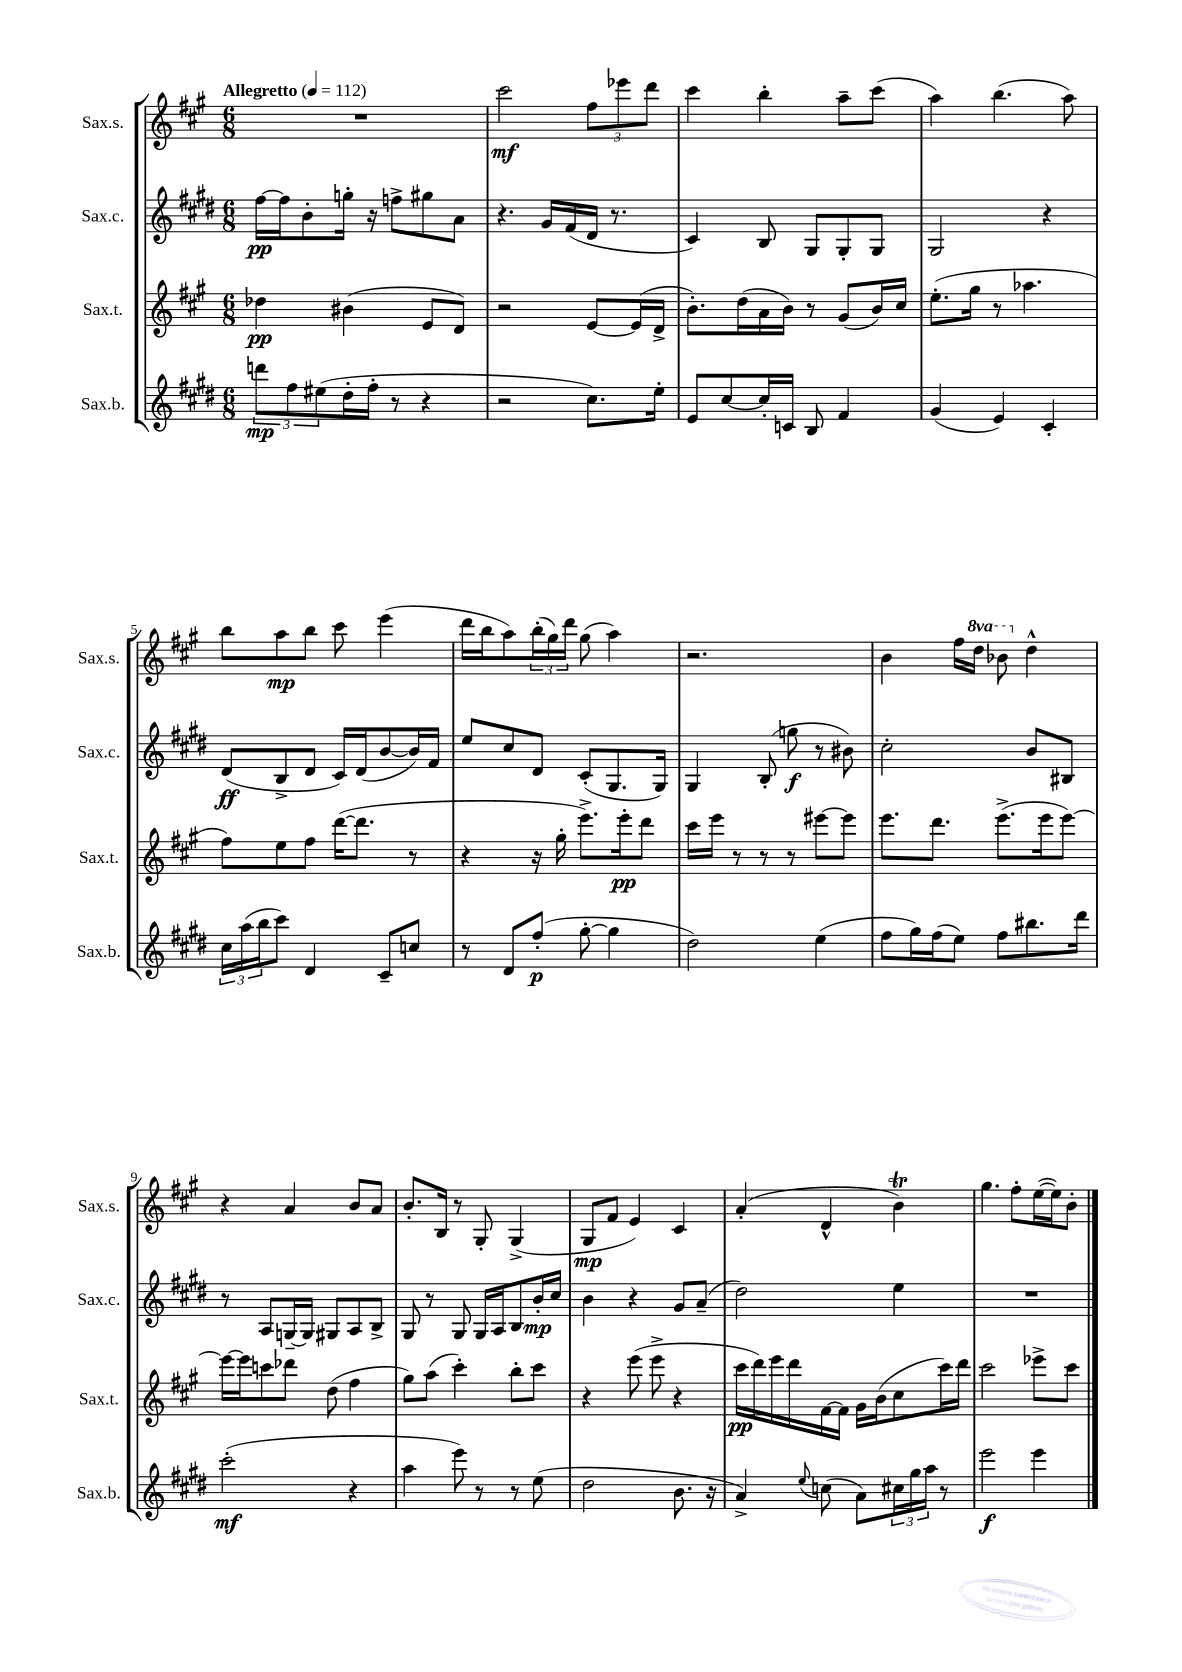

**kern	**dynam	**kern	**dynam	**kern	**dynam	**kern	**dynam
*part4	*part4	*part3	*part3	*part2	*part2	*part1	*part1
*staff4	*staff4	*staff3	*staff3	*staff2	*staff2	*staff1	*staff1
*I"Sax.b.	*	*I"Sax.t.	*	*I"Sax.c.	*	*I"Sax.s.	*
*I'Sax.b.	*	*I'Sax.t.	*	*I'Sax.c.	*	*I'Sax.s.	*
*clefG2	*	*clefG2	*	*clefG2	*	*clefG2	*
*k[f#c#g#d#]	*	*k[f#c#g#]	*	*k[f#c#g#d#]	*	*k[f#c#g#]	*
*M6/8	*	*M6/8	*	*M6/8	*	*M6/8	*
*MM112	*	*MM112	*	*MM112	*	*MM112	*
=1	=1	=1	=1	=1	=1	=1	=1
!	!	!	!	!	!	!LO:TX:a:B:t=Allegretto	!
12dddn\L	mp	4dd-X\	pp	[16ff#\LL	pp	2.r	.
.	.	.	.	16ff#\J]	.	.	.
12ff#\	.	.	.	.	.	.	.
.	.	.	.	8b'\	.	.	.
(12ee#X\	.	.	.	.	.	.	.
16dd#'\L	.	(4b#X\	.	16ggn'\Jk	.	.	.
16ff#'\JJ	.	.	.	16r	.	.	.
8r	.	.	.	8ffn^\L	.	.	.
4r	.	8e/L	.	8gg#X\	.	.	.
.	.	8d/J)	.	8a\J	.	.	.
=2	=2	=2	=2	=2	=2	=2	=2
2r	.	2r	.	4.r	.	2ccc#\	mf
.	.	.	.	16g#/LL	.	.	.
.	.	.	.	(16f#/	.	.	.
8.cc#\L)	.	[8e/L	.	16d#/JJ	.	12ff#\L	.
.	.	.	.	8.r	.	.	.
.	.	.	.	.	.	12eee-X\	.
.	.	(16e/L]	.	.	.	.	.
.	.	.	.	.	.	12ddd\J	.
16ee'\Jk	.	16d^/JJ	.	.	.	.	.
=3	=3	=3	=3	=3	=3	=3	=3
8e/L	.	8.b'\L)	.	4c#/)	.	4ccc#\	.
[8cc#/	.	.	.	.	.	.	.
.	.	(16dd\L	.	.	.	.	.
16cc#'/L]	.	16a\	.	8B/	.	4bb'\	.
16cn/JJ	.	16b\JJ)	.	.	.	.	.
8B/	.	8r	.	8G#/L	.	.	.
4f#/	.	(8g#/L	.	8G#'/	.	8aa~\L	.
.	.	16b/L)	.	8G#/J	.	(8ccc#\J	.
.	.	16cc#/JJ	.	.	.	.	.
=4	=4	=4	=4	=4	=4	=4	=4
(4g#/	.	(8.ee'\L	.	2G#/	.	4aa\)	.
.	.	16gg#\Jk	.	.	.	.	.
4e/)	.	8r	.	.	.	(4.bb\	.
.	.	4.aa-X\	.	.	.	.	.
4c#'/	.	.	.	4r	.	.	.
.	.	.	.	.	.	8aa\)	.
!!LO:LB:g=z
=5	=5	=5	=5	=5	=5	=5	=5
24cc#\LL	.	8ff#\L)	.	(8d#/L	ff	8bb\L	.
(24aa\	.	.	.	.	.	.	.
24bb\J	.	.	.	.	.	.	.
8ccc#\J)	.	8ee\	.	8B^/	.	8aa\	mp
4d#/	.	8ff#\J	.	8d#/J	.	8bb\J	.
.	.	([16ddd\KL	.	16c#/LL)	.	8ccc#\	.
.	.	8.ddd\J]	.	(16d#/J	.	.	.
8c#~/L	.	.	.	[8b/	.	(4eee\	.
8ccn/J	.	8r	.	16b/L])	.	.	.
.	.	.	.	16f#/JJ	.	.	.
=6	=6	=6	=6	=6	=6	=6	=6
8r	.	4r	.	8ee/L	.	16ddd\LL	.
.	.	.	.	.	.	16bb\J	.
8d#/L	.	.	.	8cc#/	.	8aa\)	.
(8ff#'/J	p	16r	.	8d#/J	.	(24bb'\L	.
.	.	.	.	.	.	24gg#\)	.
.	.	16gg#'\	.	.	.	.	.
.	.	.	.	.	.	24ddd\JJ	.
[8gg#'\	.	8.eee^\L)	.	(8c#'/L	.	(8gg#\	.
4gg#\]	.	.	.	8.G#/	.	4aa\)	.
.	.	16eee'\k	pp	.	.	.	.
.	.	8ddd\J	.	.	.	.	.
.	.	.	.	16G#/Jk)	.	.	.
=7	=7	=7	=7	=7	=7	=7	=7
2dd#\)	.	16ccc#\LL	.	4G#/	.	2.r	.
.	.	16eee\JJ	.	.	.	.	.
.	.	8r	.	.	.	.	.
.	.	8r	.	(8B'/	.	.	.
.	.	8r	.	8ggn\	f	.	.
(4ee\	.	[8eee#X\L	.	8r	.	.	.
.	.	8eee#\J]	.	8b#X\)	.	.	.
=8	=8	=8	=8	=8	=8	=8	=8
8ff#\L	.	8.eee\L	.	2cc#'\	.	4b\	.
16gg#\L)	.	.	.	.	.	.	.
(16ff#\J	.	8.ddd\J	.	.	.	.	.
8ee\J)	.	.	.	.	.	16ff#\LL	.
*	*	*	*	*	*	*8va	*
.	.	.	.	.	.	16ddd\JJ	.
8ff#\L	.	(8.eee^\L	.	.	.	8bb-X\	.
*	*	*	*	*	*	*X8va	*
8.bb#X\	.	.	.	8b/L	.	4dd^^\	.
.	.	16eee\k	.	.	.	.	.
.	.	[8eee\J)	.	8B#X/J	.	.	.
16ddd#\Jk	.	.	.	.	.	.	.
!!LO:LB:g=z
=9	=9	=9	=9	=9	=9	=9	=9
(2ccc#'\	mf	16eee\LL_	.	8r	.	4r	.
.	.	16eee\J]	.	.	.	.	.
.	.	8cccn\	.	8A/L	.	.	.
.	.	8ddd-X\J	.	[16Gn~/L	.	4a/	.
.	.	.	.	16G/JJ]	.	.	.
.	.	(8dd\	.	8G#X/L	.	.	.
4r	.	4ff#\	.	8A/	.	8b/L	.
.	.	.	.	8B^/J	.	8a/J	.
=10	=10	=10	=10	=10	=10	=10	=10
4aa\	.	8gg#\L)	.	8G#/	.	8.b'/L	.
.	.	(8aa\J	.	8r	.	.	.
.	.	.	.	.	.	16B/Jk	.
8eee\)	.	4ccc#'\)	.	8G#/	.	8r	.
8r	.	.	.	16G#/LL	.	8G#'/	.
.	.	.	.	16A/J	.	.	.
8r	.	8bb'\L	.	8B/	.	(4G#^/	.
(8ee\	.	8ccc#\J	.	16b'/L	mp	.	.
.	.	.	.	16cc#/JJ	.	.	.
=11	=11	=11	=11	=11	=11	=11	=11
2dd#\	.	4r	.	4b\	.	8G#/L	mp
.	.	.	.	.	.	8f#/J	.
.	.	(8eee\	.	4r	.	4e/)	.
.	.	8eee^\	.	.	.	.	.
8.b\	.	4r	.	8g#/L	.	4c#/	.
.	.	.	.	(8a~/J	.	.	.
16r	.	.	.	.	.	.	.
=12	=12	=12	=12	=12	=12	=12	=12
4a^/)	.	16ccc#\LL	pp	2dd#\)	.	(4a'/	.
.	.	16ddd\)	.	.	.	.	.
.	.	16eee\	.	.	.	.	.
.	.	16ddd\	.	.	.	.	.
8qqee/	.	.	.	.	.	.	.
(8ccn\	.	[16f#\	.	.	.	4d^^/	.
.	.	16f#\JJ]	.	.	.	.	.
8a\L)	.	16g#\LL	.	.	.	.	.
.	.	(16b\J	.	.	.	.	.
24cc#X\L	.	8cc#\	.	4ee\	.	4bT\)	.
24gg#\	.	.	.	.	.	.	.
24aa\JJ	.	.	.	.	.	.	.
8r	.	16ccc#\L)	.	.	.	.	.
.	.	16ddd\JJ	.	.	.	.	.
=13	=13	=13	=13	=13	=13	=13	=13
2eee\	f	2ccc#\	.	2.r	.	4.gg#\	.
.	.	.	.	.	.	8ff#'\L	.
4eee\	.	8eee-X^\L	.	.	.	([16ee\L	.
.	.	.	.	.	.	16ee\J])	.
.	.	8ccc#\J	.	.	.	8b'\J	.
==	==	==	==	==	==	==	==
*-	*-	*-	*-	*-	*-	*-	*-
